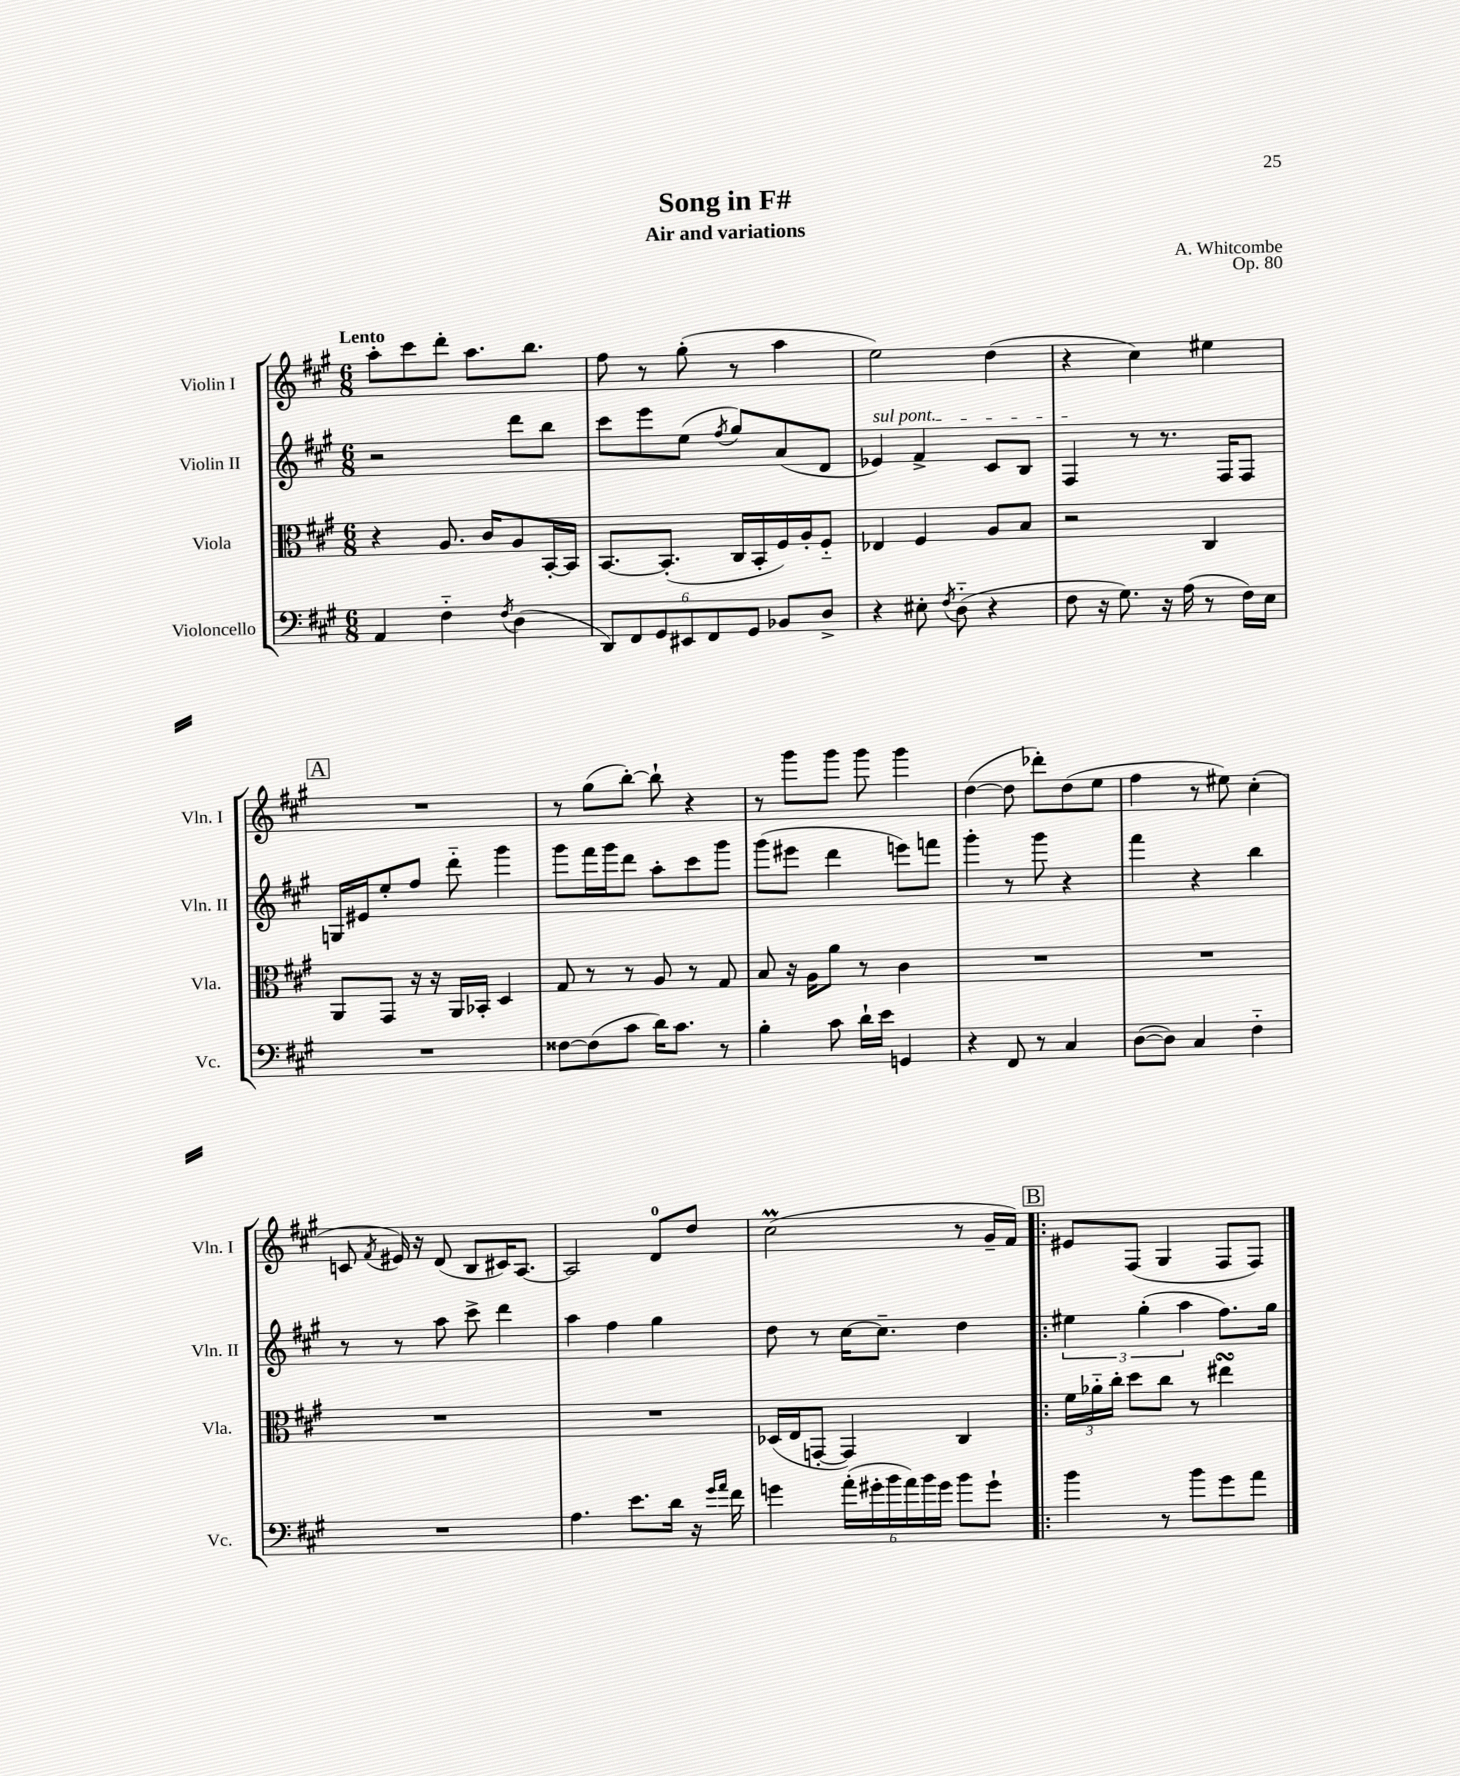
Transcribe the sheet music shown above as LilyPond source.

\header { title = "Song in F#" composer = "A. Whitcombe" subtitle = "Air and variations" opus = "Op. 80" }
<<
\new StaffGroup <<
\new Staff = "s0" \with { instrumentName = "Violin I" shortInstrumentName = "Vln. I" } {
    \clef treble \key a \major \numericTimeSignature \time 6/8 \tempo "Lento"
    \autoBeamOff a''8[-. cis'''8 d'''8]-. a''8.[ b''8.] |
    fis''8 r8 gis''8-.( r8 a''4 |
    e''2) d''4( |
    r4 cis''4) eis''4 |
    \mark \markup { \box "A" } R2. |
    r8 gis''8[( b''8]~-.) b''8-! r4 |
    r8 gis'''8[ gis'''8] gis'''8 gis'''4 |
    d''4~( d''8 des'''8[-.) d''8( e''8] |
    fis''4 r8 eis''8) cis''4-.( |
    c'8 \acciaccatura { fis'8 } eis'16) r16 d'8( b8[ cis'16) a8.]~ |
    a2 d'8[-0 d''8] |
    cis''2\prall( r8 gis'16[-- fis'16]) |
    \mark \markup { \box "B" } \bar ".|:" eis'8[ fis8]( gis4 fis8[ fis8]) \bar "|." |
}
\new Staff = "s1" \with { instrumentName = "Violin II" shortInstrumentName = "Vln. II" } {
    \clef treble \key a \major \numericTimeSignature \time 6/8
    \autoBeamOff r2 d'''8[ b''8] |
    cis'''8[ e'''8 e''8]( \acciaccatura { fis''8 } gis''8[) a'8( d'8] |
    \once \override TextSpanner.bound-details.left.text = \markup { \italic "sul pont." } ees'4\startTextSpan) fis'4-> cis'8[ b8] |
    fis4\stopTextSpan r8 r8. fis16[ fis8] |
    \mark \markup { \box "A" } g16[ eis'16 e''8-. fis''8] d'''8-_ gis'''4 |
    gis'''8[ fis'''16 gis'''16 d'''8] a''8[-. cis'''8 gis'''8] |
    gis'''8[( eis'''8] d'''4 e'''8[) f'''8] |
    gis'''4-. r8 gis'''8 r4 |
    fis'''4 r4 b''4 |
    r8 r8 a''8 cis'''8-> d'''4 |
    a''4 fis''4 gis''4 |
    d''8 r8 cis''16[~ cis''8.]-- d''4 |
    \mark \markup { \box "B" } \bar ".|:" \tuplet 3/2 { eis''4 gis''4-.( a''4 } fis''8.[) gis''16] \bar "|." |
}
\new Staff = "s2" \with { instrumentName = "Viola" shortInstrumentName = "Vla." } {
    \clef alto \key a \major \numericTimeSignature \time 6/8
    \autoBeamOff r4 a8. cis'16[ a8 b,16~-. b,16] |
    b,8.[~ b,8.]-.( cis16[ b,16-. fis16) a16-. fis8]-_ |
    ees4 fis4 a8[ b8] |
    r2 cis4 |
    \mark \markup { \box "A" } a,8[ gis,8] r16 r16 a,16[ bes,16]-. d4 |
    gis8 r8 r8 a8 r8 gis8 |
    b8 r16 a16[ a'8] r8 cis'4 |
    R2. |
    R2. |
    R2. |
    R2. |
    des16[( e16 g,8]~-. g,4) cis4 |
    \mark \markup { \box "B" } \bar ".|:" \tuplet 3/2 { fis'16[ aes'16-_ cis''16]-. } d''8[ cis''8] r8 eis''4\turn \bar "|." |
}
\new Staff = "s3" \with { instrumentName = "Violoncello" shortInstrumentName = "Vc." } {
    \clef bass \key a \major \numericTimeSignature \time 6/8
    \autoBeamOff a,4 fis4-_ \acciaccatura { fis8 } d4( |
    \tuplet 6/4 { d,8[) fis,8 gis,8 eis,8 fis,8 gis,8] } bes,8[ d8]-> |
    r4 eis8-. \acciaccatura { fis8 } d8-_( r4 |
    fis8 r16 gis8.) r16 a16( r8 fis16[) e16] |
    \mark \markup { \box "A" } R2. |
    fisis8[~ fisis8( cis'8] d'16[) cis'8.] r8 |
    b4-. cis'8 d'16[-! e'16] g,4 |
    r4 fis,8 r8 cis4 |
    d8[~( d8]) cis4 fis4-_ |
    R2. |
    a4. e'8.[ d'16] r16 \grace { gis'16[ a'16] } fis'16 |
    g'4 \tuplet 6/4 { a'16[-.( gis'16-. b'16 a'16) b'16 gis'16] } b'8[ gis'8]-! |
    \mark \markup { \box "B" } \bar ".|:" b'4 r8 b'8[ gis'8 a'8] \bar "|." |
}
>>
>>
\layout { \context { \Score \remove "Bar_number_engraver" } }
